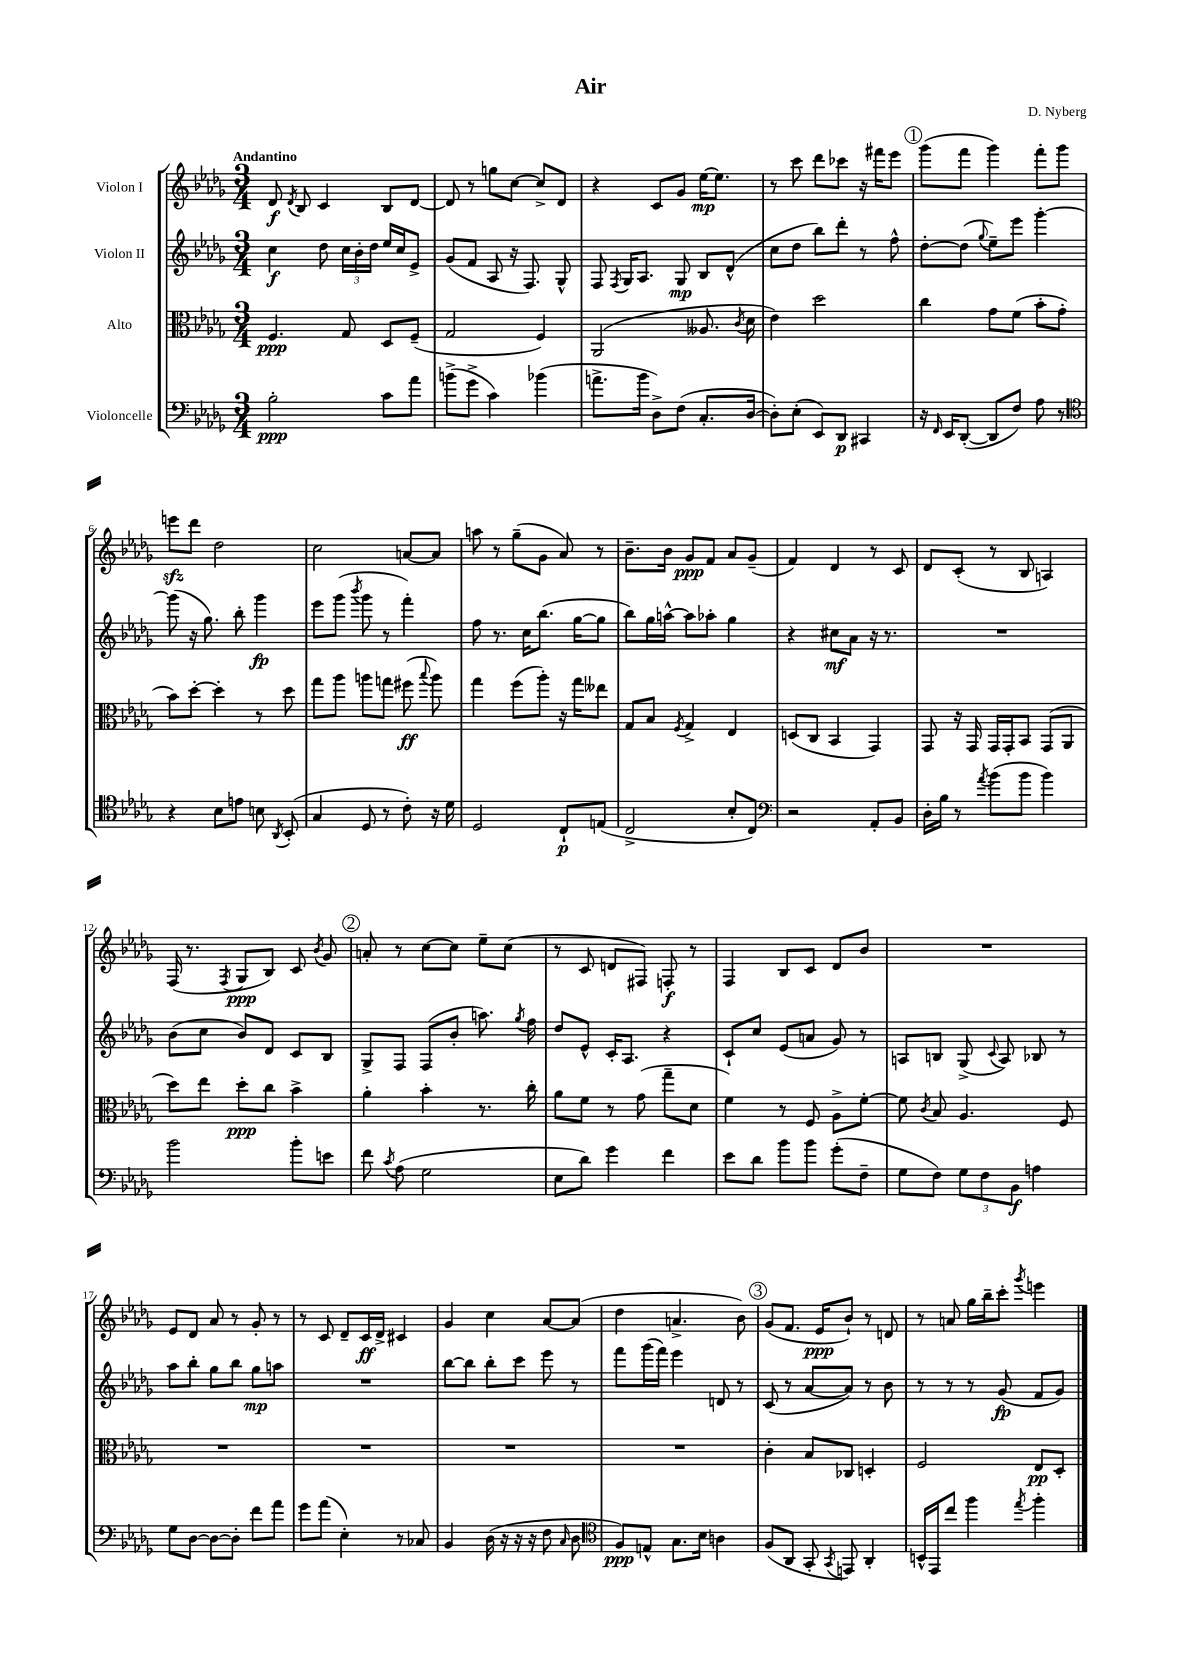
\header { title = "Air" composer = "D. Nyberg" }
<<
\new StaffGroup <<
\new Staff = "s0" \with { instrumentName = "Violon I" } {
    \clef treble \key des \major \numericTimeSignature \time 3/4 \tempo "Andantino"
    \autoBeamOff des'8\f \acciaccatura { des'8 } bes8 c'4 bes8[ des'8]~ |
    des'8 r8 g''8[ c''8]~ c''8[-> des'8] |
    r4 c'8[ ges'8] ees''16[~\mp ees''8.] |
    r8 c'''8 des'''8[ ces'''8] r16 fis'''16[ ees'''8] |
    \mark \markup { \circle "1" } ges'''8[( f'''8] ges'''4) f'''8[-. ges'''8] |
    e'''8[\sfz des'''8] des''2 |
    c''2 a'8[~ a'8] |
    a''8 r8 ges''8[--( ges'8] aes'8) r8 |
    bes'8.[-- bes'16] ges'8[\ppp f'8] aes'8[ ges'8]--( |
    f'4) des'4 r8 c'8 |
    des'8[ c'8]-.( r8 bes8 a4) |
    f16( r8. \acciaccatura { f8 } ges8[\ppp bes8]) c'8 \acciaccatura { bes'8 } ges'8 |
    \mark \markup { \circle "2" } a'8-. r8 c''8[~ c''8] ees''8[-- c''8]( |
    r8 c'8 d'8[ fis8]) f8-.\f r8 |
    f4 bes8[ c'8] des'8[ bes'8] |
    R2. |
    ees'8[ des'8] aes'8 r8 ges'8-. r8 |
    r8 c'8 des'8[-- c'16\ff des'16]-> cis'4 |
    ges'4 c''4 aes'8[~ aes'8]( |
    des''4 a'4.-> bes'8) |
    \mark \markup { \circle "3" } ges'8[( f'8.] ees'16[\ppp bes'8]-!) r8 d'8 |
    r8 a'8 ges''16[ bes''16-- c'''8]-. \acciaccatura { ges'''8 } e'''4 \bar "|." |
}
\new Staff = "s1" \with { instrumentName = "Violon II" } {
    \clef treble \key des \major \numericTimeSignature \time 3/4
    \autoBeamOff c''4\f des''8 \tuplet 3/2 { c''16[ bes'16-. des''16] } ees''16[ c''16 ees'8]-> |
    ges'8[( f'8] aes8 r16 f8.) ges8-^ |
    f8 \acciaccatura { f8 } ges16[ aes8.] ges8\mp bes8[ des'8]-^( |
    c''8[ des''8] bes''8[) des'''8]-. r8 f''8-^ |
    \mark \markup { \circle "1" } des''8[~-. des''8]( \appoggiatura { ges''8 } ees''8[--) ees'''8] ges'''4~-. |
    ges'''8( r16 ges''8.) bes''8-. ges'''4\fp |
    ees'''8[ ges'''8]( \acciaccatura { bes'''8 } ges'''8 r8 f'''4-.) |
    f''8 r8. c''16[ bes''8.]( ges''16[~ ges''8] |
    bes''8[) ges''16 a''16]~-^ a''8[ aes''8]-. ges''4 |
    r4 cis''8[\mf aes'8] r16 r8. |
    R2. |
    bes'8[( c''8] bes'8[) des'8] c'8[ bes8] |
    \mark \markup { \circle "2" } ges8[-> f8] f8[( bes'8]-. a''8.) \acciaccatura { ges''8 } f''16 |
    des''8[ ees'8]-^ c'16[-. aes8.] r4 |
    c'8[-! c''8] ees'8[( a'8] ges'8) r8 |
    a8[ b8] ges8->( \appoggiatura { c'8 } a8) bes8 r8 |
    aes''8[ bes''8]-. ges''8[ bes''8] ges''8[\mp a''8] |
    R2. |
    bes''8[~ bes''8] bes''8[-. c'''8] ees'''8 r8 |
    f'''8[ ges'''16( f'''16]) ees'''4 d'8 r8 |
    \mark \markup { \circle "3" } c'8( r8 aes'8[~ aes'8]) r8 bes'8 |
    r8 r8 r8 ges'8\fp( f'8[ ges'8]) \bar "|." |
}
\new Staff = "s2" \with { instrumentName = "Alto" } {
    \clef alto \key des \major \numericTimeSignature \time 3/4
    \autoBeamOff f4.\ppp ges8 des8[ f8]--( |
    ges2 f4) |
    aes,2( aeses8. \acciaccatura { c'8 } des'16 |
    ees'4) des''2 |
    \mark \markup { \circle "1" } c''4 ges'8[ f'8]( bes'8[-. ges'8]-. |
    bes'8[) des''8]~-. des''4-. r8 des''8 |
    ges''8[ aes''8] a''8[ g''8] fis''8\ff( \appoggiatura { bes''8 } a''8) |
    ges''4 f''8[( aes''8]-.) r16 ges''16[ eeses''8] |
    ges8[ bes8] \acciaccatura { f8 } ges4-> ees4 |
    d8[( c8] bes,4 ges,4) |
    ges,8 r16 ges,16 ges,16[ ges,16-. bes,8] ges,8[( aes,8] |
    des''8[) ees''8] des''8[-.\ppp c''8] bes'4-> |
    \mark \markup { \circle "2" } aes'4-. bes'4-. r8. c''16-. |
    aes'8[ f'8] r8 ges'8( ges''8[-- des'8] |
    f'4) r8 f8 aes8[-> f'8]~-. |
    f'8 \acciaccatura { c'8 } bes8 aes4. f8 |
    R2. |
    R2. |
    R2. |
    R2. |
    \mark \markup { \circle "3" } c'4-. bes8[ ces8] d4-. |
    f2 ees8[\pp des8]-. \bar "|." |
}
\new Staff = "s3" \with { instrumentName = "Violoncelle" } {
    \clef bass \key des \major \numericTimeSignature \time 3/4
    \autoBeamOff bes2-.\ppp c'8[ aes'8] |
    b'8[->( ges'8]-> c'4) bes'4( |
    a'8.[-> bes'16] des8[->) f8]( c8.[-. des16]~ |
    des8[-.) ees8]-.( ees,8[) des,8]\p cis,4 |
    \mark \markup { \circle "1" } r16 \grace { f,16 } ees,16[ des,8]~-.( des,8[ f8]) aes8 r8 |
    \clef tenor r4 bes8[ e'8] b8 \acciaccatura { aes,8 } bes,8-.( |
    ges4 des8 r8 c'8-.) r16 des'16 |
    des2 c8[-!\p e8]( |
    c2-> bes8[-. c8]) |
    \clef bass r2 aes,8[-. bes,8] |
    des16[-. bes16] r8 \acciaccatura { aes'8 } bes'8[( bes'8] bes'4) |
    bes'2 bes'8[-. e'8] |
    \mark \markup { \circle "2" } f'8 \acciaccatura { c'8 } aes8( ges2 |
    ees8[ des'8]) ges'4 f'4 |
    ees'8[ des'8] bes'8[ bes'8] ges'8[-.( f8]-- |
    ges8[ f8]) \tuplet 3/2 { ges8[ f8 bes,8]\f } a4 |
    ges8[ des8]~ des8[~ des8]-. f'8[ aes'8] |
    ges'8[ aes'8]( ees4-.) r8 ces8 |
    bes,4 des16( r16 r16 r16 f8 \grace { c16 } des8 |
    \clef tenor f8[\ppp) e8]-^ ges8.[ bes16] a4 |
    \mark \markup { \circle "3" } f8[( aes,8] ges,8-. \acciaccatura { ges,8 } e,8) aes,4-. |
    b,16[-^ ees,16 c''8] f''4 \acciaccatura { ees''8 } f''4-. \bar "|." |
}
>>
>>
